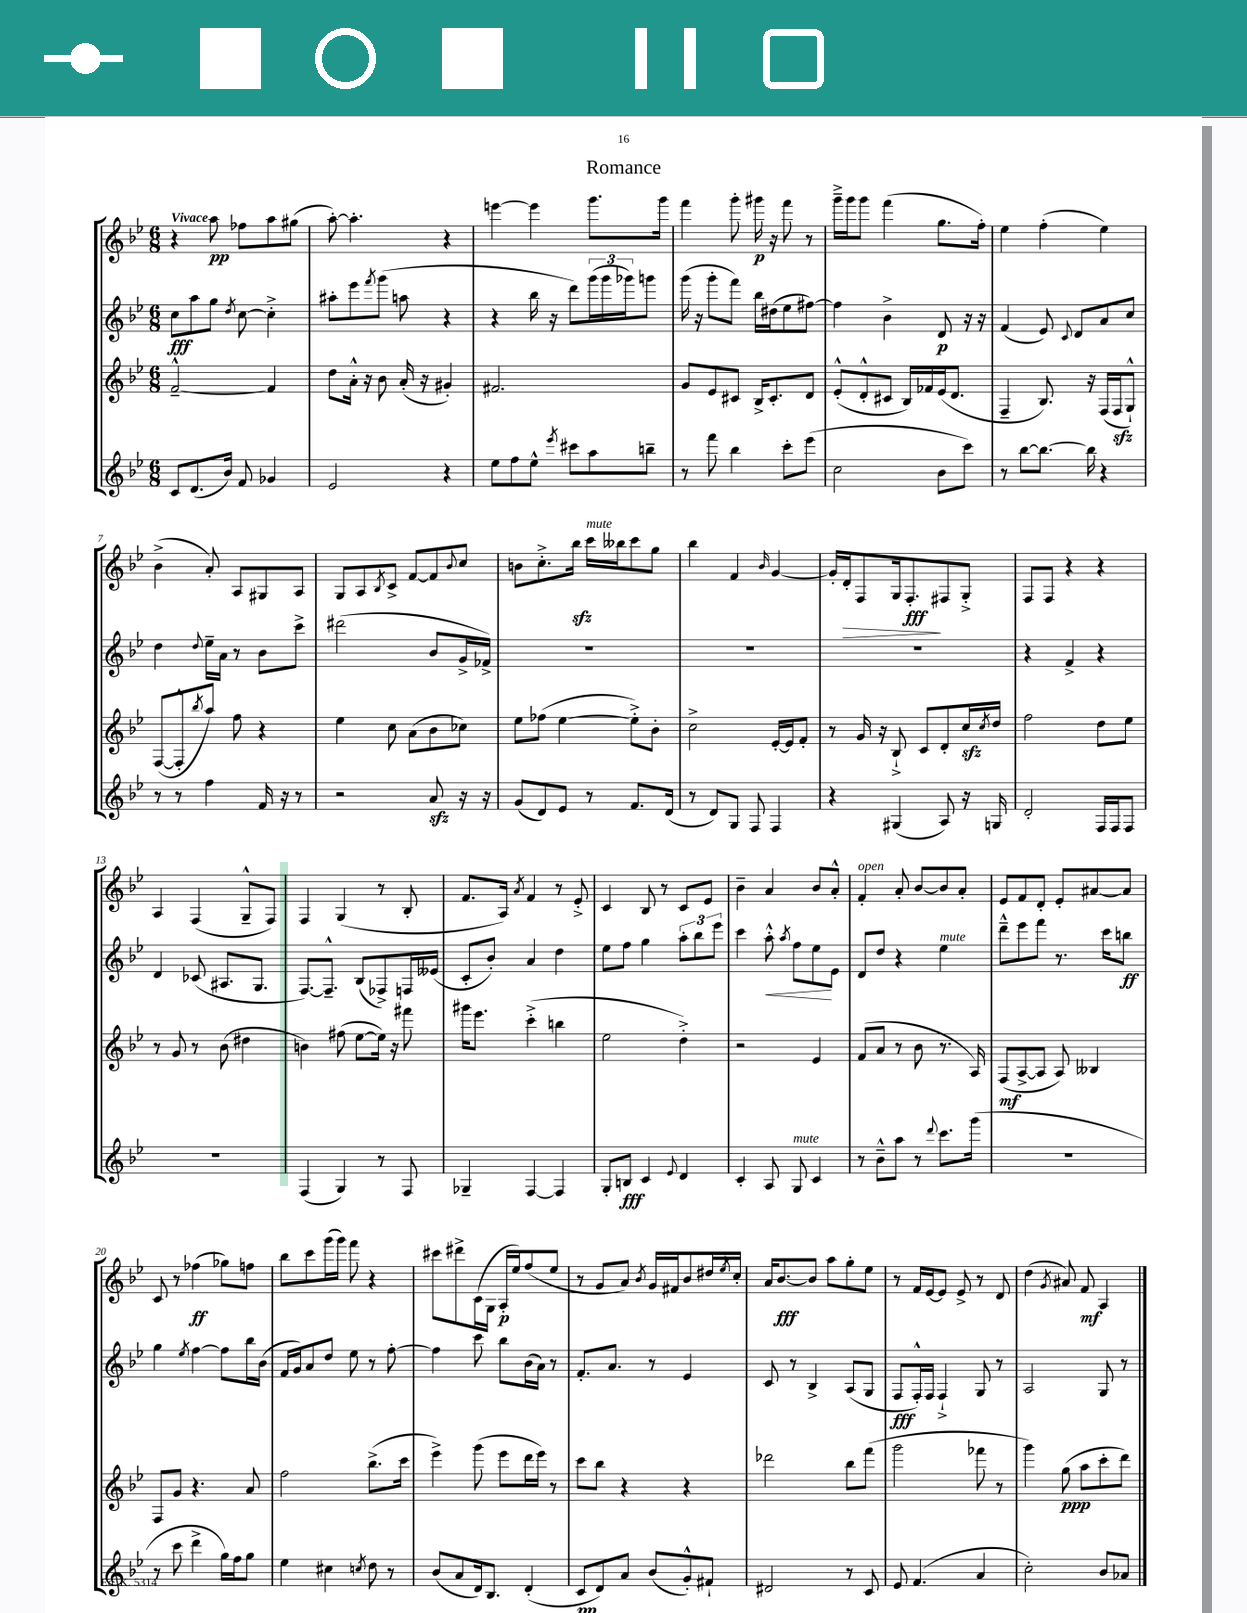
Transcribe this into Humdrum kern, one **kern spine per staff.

**kern	**kern	**kern	**kern
*staff4	*staff3	*staff2	*staff1
*clefG2	*clefG2	*clefG2	*clefG2
*k[b-e-]	*k[b-e-]	*k[b-e-]	*k[b-e-]
*M6/8	*M6/8	*M6/8	*M6/8
8c/L	[2f~^^/	8cc\L	4r
(8.d/	.	8aa\	.
.	.	8gg\J	8aa\
16b-/Jk)	.	.	.
.	.	8qdd/	.
8f/	.	[8cc\	8ff-\L
4g-/	4f/]	4cc'^\]	8aa\
.	.	.	(8gg#\J
=	=	=	=
2e-/	8dd\L	8aa#'\L	[8aa'\)
.	16a'^^\Jk	8eee-\	4.aa'\]
.	16r	.	.
.	.	8qfff/	.
.	8b-\	(8ggg\J	.
.	(16a'/	8aa\	.
.	16r	.	.
4r	4g#'/)	4r	4r
=	=	=	=
8ee-\L	2.f#/	4r	[4eee\
8ff\	.	.	.
8ee-^^\J	.	16bb-\	4eee\]
.	.	16r	.
8qeee-/	.	.	.
8ccc#\L	.	8ddd\L)	.
8aa\	.	(24ggg\L	8.ggg\L
.	.	24ggg\	.
.	.	24ggg-\J)	.
8bb~\J	.	8ggg\J	.
.	.	.	16ggg\Jk
=	=	=	=
8r	8g/L	(16ggg\	4fff\
.	.	16r	.
8fff\	8e-/	8ggg'\L	.
4bb-\	8c#/J	8fff\J)	8ggg'\
.	16B-^/LK	16bb-\LL	16ggg#\
.	8.c#'/	(16dd#\J	16r
8ccc'\L	.	8ee-\	8fff\
(8eee-\J	8d/J	[8ff#\J)	8r
=	=	=	=
2cc\	(8e-'^^/L	4ff#\]	16ggg~^\LL
.	.	.	16ggg\J
.	8d'^^/	.	8ggg\J
.	8c#/J	4b-^\	(4fff\
.	16B-/LL)	.	.
.	16f-/	.	.
8b-\L	(16e-/J	8d/	8.gg\L
.	8.d/J	.	.
8ccc\J)	.	16r	.
.	.	16r	16ff'\Jk)
=	=	=	=
8r	4F~/	(4f/	4ee-\
[8bb-\L	.	.	.
8.bb-\_J	8.B-/)	8e-/)	(4ff'\
.	.	8qqc/	.
.	.	8d/L	.
16bb-\]	16r	.	.
4r	(16F/LL	8a/	4ee-\)
.	16F/J	.	.
.	8G`^^/J)	8cc/J	.
=	=	=	=
8r	([8F/L	4dd\	(4b-^\
8r	8F'^^/]	.	.
.	8qbb-/	8qqdd/	.
4ff\	8aa/J)	16ee-~\LL	8a'/)
.	.	16a\JJ	.
.	8ff\	8r	8A/L
16f/	4r	8b-\L	8G#/
16r	.	.	.
8r	.	8ccc^\J	8A/J
=	=	=	=
2r	4ee-\	(2ddd#\	8G/L
.	.	.	8A/
.	.	.	8qB-/
.	8cc\	.	8c^/J
.	(8a\L	.	[8f/L
8a/	8b-\	8b-/L	8f/]
.	.	.	8qqb-/
16r	8cc-\J)	16g^/L	8cc/J
16r	.	16f-^/JJ)	.
=	=	=	=
(8g/L	8ee-\L	2.r	8b\L
8d/)	(8ff-\J	.	8.cc'^\
8e-/J	[4ee-\	.	.
.	.	.	16bb-\Jk
8r	.	.	16ccc\LL
.	.	.	16bb--\J
8.f/L	8ee-'^\]L)	.	8ccc\
.	8b-'\J	.	8gg\J
(16d/Jk	.	.	.
=	=	=	=
8r	2cc^\	2.r	4bb-\
8d/L)	.	.	.
8G/J	.	.	4f/
8F/	.	.	.
.	.	.	16qqb-/
4F/	[16e-'/LL	.	[4g/
.	16e-/]J	.	.
.	8f'/J	.	.
=	=	=	=
4r	8r	2.r	16g'/]LL
.	.	.	16d'/J
.	16g/	.	8F/
.	16r	.	.
(4G#/	8B-`^/	.	16G/k
.	.	.	8.F'/
.	8c/L	.	.
8A/)	8d'/	.	8F#/
16r	16cc/L	.	8G'^/J
.	8qcc/	.	.
16G/	16dd/JJ	.	.
=	=	=	=
2d'/	2ff\	4r	8F/L
.	.	.	8F/J
.	.	4f^/	4r
16F/LL	8dd\L	4r	4r
16F/J	.	.	.
8F/J	8ee-\J	.	.
=	=	=	=
2.r	8r	4d/	4A/
.	8g/	.	.
.	8r	(8c-/	(4F/
.	(8b-\	8.A#/L	.
.	4dd#\	.	8G~^^/L
.	.	8.G/J	.
.	.	.	8F/J)
=	=	=	=
(4F/	4b\)	[8.F/L)	4F/
.	.	8.F~^^/]J	.
4G/)	(8ff#\	.	(4G/
.	[8ee-\L	(8B-/L	.
8r	16ee-\]Jk)	8F-^/)	8r
.	16r	.	.
8F/	8fff#\	16F/L	8B-'/
.	.	(16e--/JJ	.
=	=	=	=
4G-~/	16ggg#\LK	8c'/L	8.f/L
.	8.eee-\J	.	.
.	.	8b-'/J)	.
.	.	.	16A/Jk)
.	.	.	8qa/
[4F/	(4ccc'^\	4a/	4f/
4F/]	4bb\	4dd\	8r
.	.	.	8e-'^/
=	=	=	=
8G'/L	2ee-\	8ee-\L	4c/
8B/J	.	8ff\J	.
4c/	.	4gg\	8B-/
.	.	.	8r
8qqe-/	.	.	.
4d/	4dd'^\)	12aa'\L	8c/L
.	.	12bb-\	.
.	.	.	8e-/J
.	.	12eee-\J	.
=	=	=	=
4c'/	2r	4ccc\	4b-~\
8A/	.	8aa'^^\	4a/
.	.	8qaa/	.
8G/	.	8ff\L	.
4c/	4e-/	8ee-\	8b-/L
.	.	8e-\J	8a'^^/J
=	=	=	=
8r	(8f/L	8d/L	4f'/
8b-~^^\L	8a/J	8dd/J	.
8aa\J	8r	4r	8a'/
8r	8b-\	.	[8b-/L
8qqddd/	.	.	.
8.ccc\L	8.r	4ee-\	8b-/]
.	.	.	8a'/J
(16ggg\Jk	16A/)	.	.
=	=	=	=
2.r	(8F/L	8ddd~^^\L	8e-/L
.	[8A^/	8eee-\	8f/
.	8A/]J	8fff\J	8d'/J
.	8A/)	8.r	8e-'/L
.	4B--/	.	[8a#/
.	.	16ccc\LK	.
.	.	8bb\J	8a#/]J
=	=	=	=
8r	8F/L	4gg\	8c/
8ccc\	8g/J	.	8r
.	.	8qee-/	.
4ddd^\	4.r	[4ff\	(4ff-\
16gg\LL)	.	8ff\]L	8gg-\L)
16ff\J	.	.	.
8gg\J	8a/	16bb-\L	8ff\J
.	.	(16b-\JJ	.
=	=	=	=
4ee-\	2ff\	16f/LL	8bb-\L
.	.	16g/J)	.
.	.	8a/	8ccc\
4cc#\	.	8dd/J	(16ggg\L
.	.	.	16ggg\JJ)
.	.	8ee-\	8fff\
8qcc/	.	.	.
8dd\	(8.bb-^\L	8r	4r
8r	.	[8ff'\	.
.	16ccc\Jk	.	.
=	=	=	=
(8b-/L	4eee-^\)	4ff\]	8ccc#\L
8a/	.	.	8ddd#^\
16d/k)	(8ggg\	8ccc\	(16c\L
8.B-/J	.	.	16G\JJ
.	8eee-\L	8bb-\L	16A'/LL
.	.	.	16ee-/J)
(4d'/	16ddd\L	(16b-\L	(8ff/
.	16eee-\JJ)	16a\JJ)	.
.	8r	8r	8ee-/J
=	=	=	=
8c/L	8ccc\L	8.f'/L	8r
8d/)	8bb-\J	.	8g/L
.	.	8.a/J	.
8a/J	4r	.	8a/J)
.	.	.	8qb-/
(8b-/L	.	8r	16g/LL
.	.	.	16f#/J
8g'^^/)	4r	4e-/	8b-/
8f#`/J	.	.	16dd#/L
.	.	.	8qee-/
.	.	.	16cc'/JJ
=	=	=	=
2d#/	2ddd-\	8c/	16a/LK
.	.	.	[8.b-/
.	.	8r	.
.	.	4B-^/	8b-/]J
.	.	.	8aa\L
8r	8bb-\L	(8A/L	8gg'\
8c/	(8fff\J	8G/J	8ee-\J
=	=	=	=
8e-/	2ggg\	8F/L	8r
(4.f/	.	16F'^^/L)	16f/LL
.	.	16F/JJ	[16e-/J
.	.	4F`^/	8e-/]J
.	.	.	8e-^/
4a/	8fff-\	8G/	8r
.	8r	8r	8d/
=	=	=	=
2cc'\)	4ggg\)	2A/	(4dd\
.	.	.	8qg/
.	(8gg\	.	8a#/)
.	8aa\L	.	8f/
8b-/L	8ccc'\	8G/	4A/
8a-/J	8ddd\J)	8r	.
==	==	==	==
*-	*-	*-	*-
